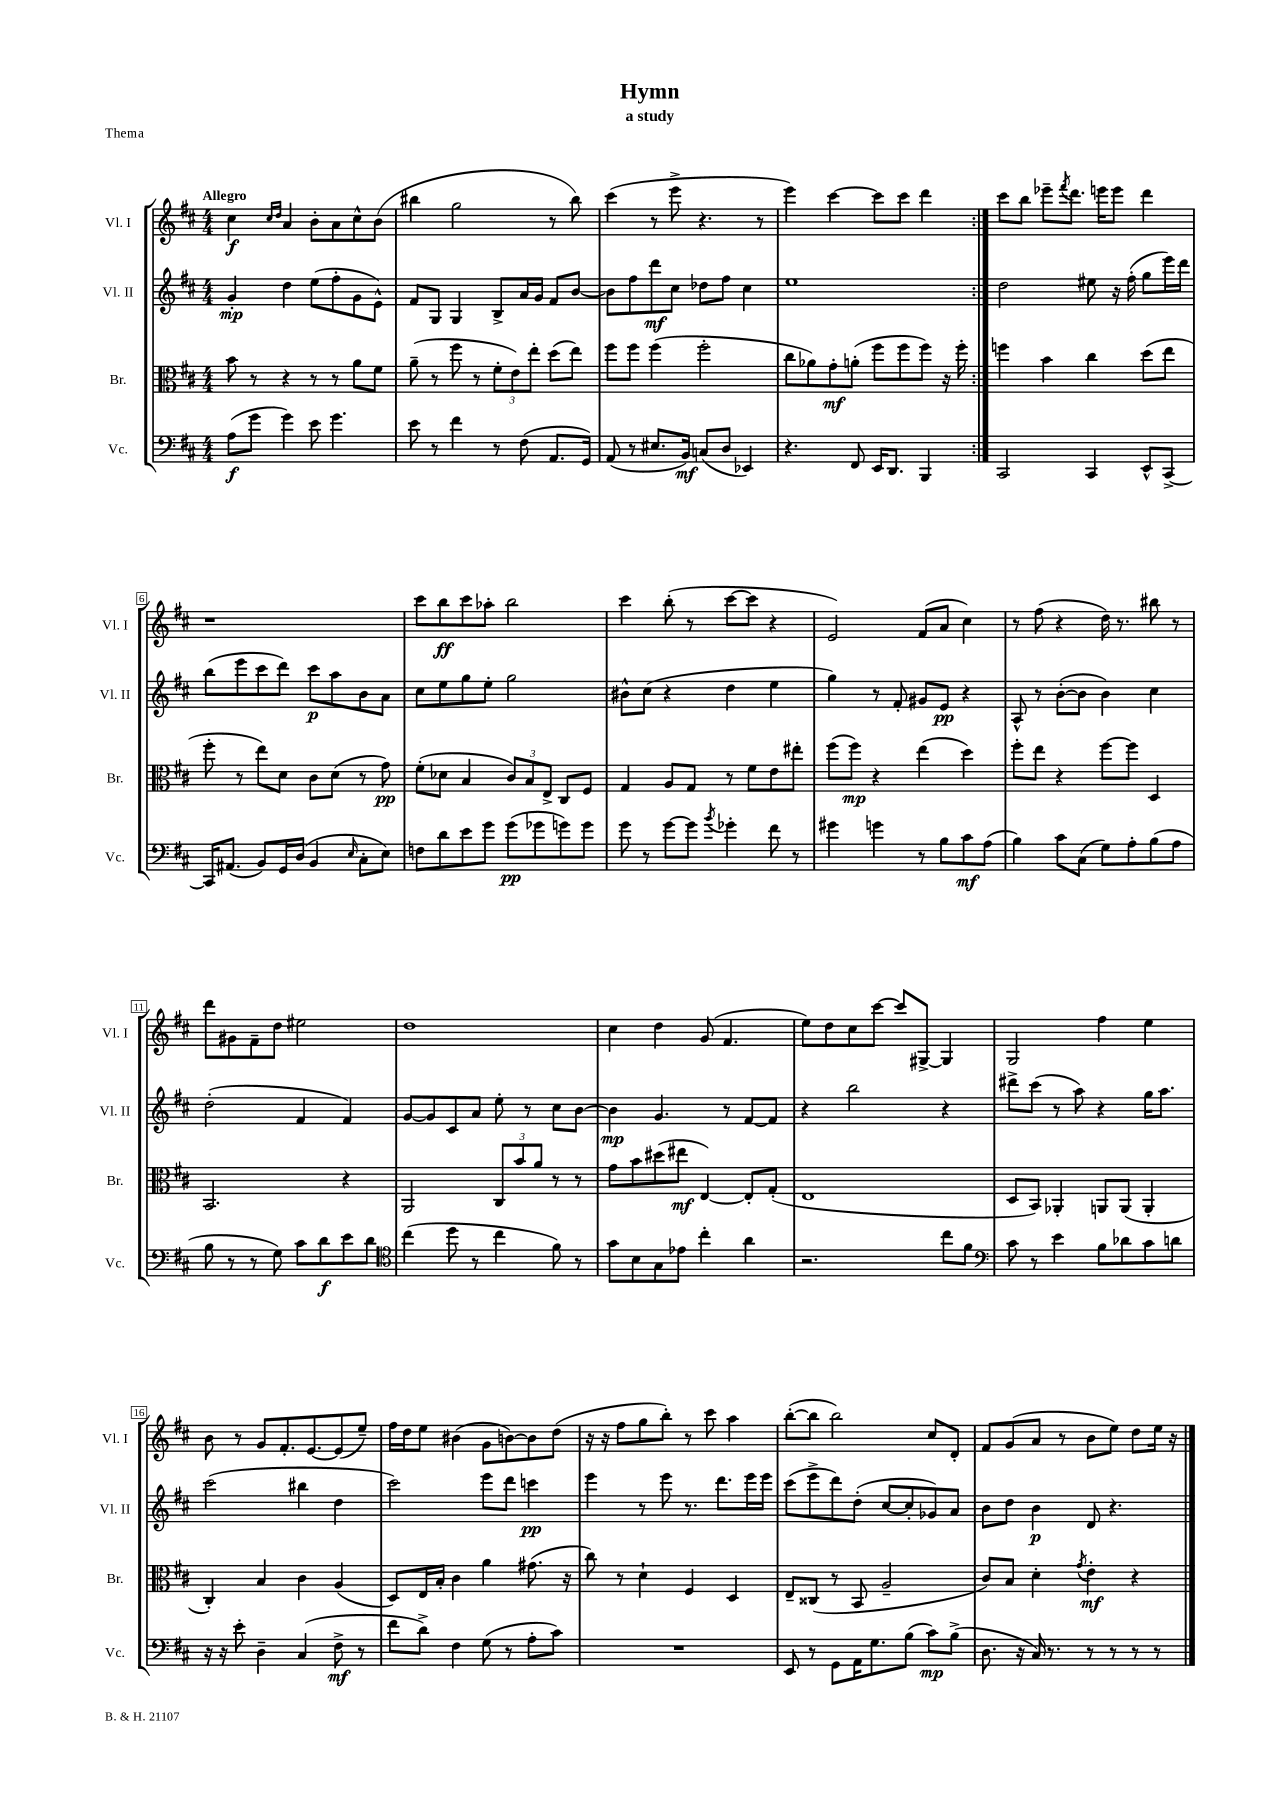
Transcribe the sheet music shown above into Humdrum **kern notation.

**kern	**kern	**kern	**kern
*staff4	*staff3	*staff2	*staff1
*clefF4	*clefC3	*clefG2	*clefG2
*k[f#c#]	*k[f#c#]	*k[f#c#]	*k[f#c#]
*M4/4	*M4/4	*M4/4	*M4/4
(8A	8b	4g'	4cc#
8g	8r	.	.
.	.	.	16qqcc#
.	.	.	16qqdd
4g)	4r	4dd	4a
8e	8r	(8ee	8b'
4.g	8r	8ff#'	8a
.	8a	8g	8cc#^^
.	8f#	8e^^)	(8b
=	=	=	=
8e	(8a~	8f#	4bb#
8r	8r	8G	.
4f#	8ff#	4G	2gg
.	8r	.	.
8r	12f#'	8B^	.
.	12e)	.	.
(8F#	.	16a	.
.	12ee'	.	.
.	.	16g	.
8.AA	(8dd	8f#	8r
.	8ee)	[8b	8bb#)
16GG)	.	.	.
=	=	=	=
(8AA	8ff#	8b]	(4ccc#
8r	8ff#	8ff#	.
8.E#	(4ff#	8ddd	8r
.	.	8cc#	8eee^
16BB)	.	.	.
(8C	2ff#'	8dd-	4.r
8D	.	8ff#	.
4EE-)	.	4cc#	.
.	.	.	8r
=	=	=	=
4.r	8cc#	1ee	4eee)
.	8a-)	.	.
.	8g'	.	[4ccc#
8FF#	(8a'	.	.
16EE	8ff#	.	8ccc#]
8.DD	.	.	.
.	8ff#	.	8ccc#
4BBB	8ff#)	.	4ddd
.	16r	.	.
.	16ff#'	.	.
=:|!	=:|!	=:|!	=:|!
2CC#	4ff	2dd	8ccc#
.	.	.	8bb
.	4b	.	8eee-~
.	.	.	8qfff#
.	.	.	8.ddd
4CC#	4cc#	8ee#	.
.	.	.	16eee
.	.	16r	8eee
.	.	(16ff#'	.
8EE^^	(8dd	8gg	4ddd
[8CC#^	8ee	16eee)	.
.	.	16ddd	.
=	=	=	=
16CC#]	8ff#'	(8bb	1r
(8.AA#	.	.	.
.	8r	8eee	.
8BB)	8ee)	8ccc#	.
16GG	8d	8ddd)	.
(16D	.	.	.
4BB	8c#	8ccc#	.
.	(8d	8aa	.
16qqE	.	.	.
8C#'	8r	8b	.
8E)	8g)	8a	.
=	=	=	=
8F	(8f#'	8cc#	8ccc#
8d	8d-	8ee	8bb
8e	4B	8gg	8ccc#
8g	.	8ee'	8aa-'
(8g	12c#)	2gg	2bb
.	12B	.	.
8g-	.	.	.
.	12E^	.	.
8g)	8C#	.	.
8g	8F#	.	.
=	=	=	=
8g	4G	8b#^^	4ccc#
8r	.	(8cc#	.
[8g	8A	4r	(8bb'
8g]	8G	.	8r
8qb	.	.	.
4g-'	8r	4dd	[8ccc#
.	8f#	.	8ccc#]
8f#	8e	4ee	4r
8r	8ee#'	.	.
=	=	=	=
4g#	(8ff#	4gg)	2e)
.	8ff#)	.	.
4g	4r	8r	.
.	.	8f#'	.
8r	(4ee	8g#	(8f#
8B	.	8e	8a
8c#	4dd)	4r	4cc#)
(8A	.	.	.
=	=	=	=
4B)	8ff#'	8A^^	8r
.	8ee	8r	(8ff#
8c#	4r	([8b'	4r
(8C#	.	8b]	.
8G)	[8ff#	4b)	16dd)
.	.	.	8.r
8A'	8ff#]	.	.
(8B	4D	4cc#	8bb#
8A	.	.	8r
=	=	=	=
8B	2.BB	(2dd'	8ddd
8r	.	.	8g#
8r	.	.	8f#~
8G)	.	.	8dd
8c#	.	4f#	2ee#
8d	.	.	.
8e	4r	4f#)	.
8d	.	.	.
=	=	=	=
*clefC4	*	*	*
(4cc#	2AA	[8g	1dd
.	.	8g]	.
8dd	.	8c#	.
8r	.	8a	.
4cc#	12C#	8ee'	.
.	12b	.	.
.	.	8r	.
.	12a	.	.
8f#)	8r	8cc#	.
8r	8r	[8b	.
=	=	=	=
8g	8g	4b]	4cc#
8B	8b	.	.
8G	(8dd#	4.g	4dd
8e-	8ee#	.	.
4cc#'	[4E)	.	(8g
.	.	8r	4.f#
4a	8E']	[8f#	.
.	(8G'	8f#]	.
=	=	=	=
2.r	1E	4r	8ee)
.	.	.	8dd
.	.	2bb	8cc#
.	.	.	[8ccc#
.	.	.	8ccc#]
.	.	.	[8G#^
8cc#	.	4r	4G#]
8f#	.	.	.
=	=	=	=
*clefF4	*	*	*
8c#	8D	8ddd#^	2G
8r	8BB)	(8ccc#	.
4e	4AA-'	8r	.
.	.	8aa)	.
8B	8AA	4r	4ff#
8d-	(8AA	.	.
8c#	4AA'	16gg	4ee
.	.	8.aa	.
8d	.	.	.
=	=	=	=
16r	4C#')	(2ccc#	8b
16r	.	.	.
8e'	.	.	8r
4D~	4B	.	8g
.	.	.	8.f#'
(4C#	4c#	4bb#	.
.	.	.	[8.e
8F#^	(4A	4dd	(8e]
8r	.	.	8ee~)
=	=	=	=
8f#	8D)	2ccc#)	16ff#
.	.	.	16dd
8d^)	16E	.	8ee
.	16B'	.	.
4F#	4c#	.	(4b#
(8G	4a	8eee	8g
8r	.	8ddd	[8b)
8A'	(8.g#	4ccc	8b]
8c#)	.	.	(8dd
.	16r	.	.
=	=	=	=
1r	8cc#)	4eee	16r
.	.	.	16r
.	8r	.	8ff#
.	4d`	8r	8gg
.	.	8eee	8bb')
.	4F#	8.r	8r
.	.	.	8ccc#
.	.	8.ddd	.
.	4D	.	4aa
.	.	16eee	.
.	.	16eee	.
=	=	=	=
8EE	8E~	(8ccc#	([8bb'
8r	(8C##	8eee^	8bb]
8GG	8r	8ddd)	2bb)
16AA	8BB	(8dd'	.
8.G	.	.	.
.	2A~	[8cc#	.
(8B	.	8cc#']	.
8c#)	.	8g-)	8cc#
(8B^	.	8a	8d'
=	=	=	=
8.D	8c#)	8b	8f#
.	8B	8dd	(8g
16r	.	.	.
16C#)	4d'	4b	8a
8.r	.	.	.
.	.	.	8r
.	8qg	.	.
8r	4e'	8d	8b
8r	.	4.r	8ee)
8r	4r	.	8dd
8r	.	.	16ee
.	.	.	16r
==	==	==	==
*-	*-	*-	*-
